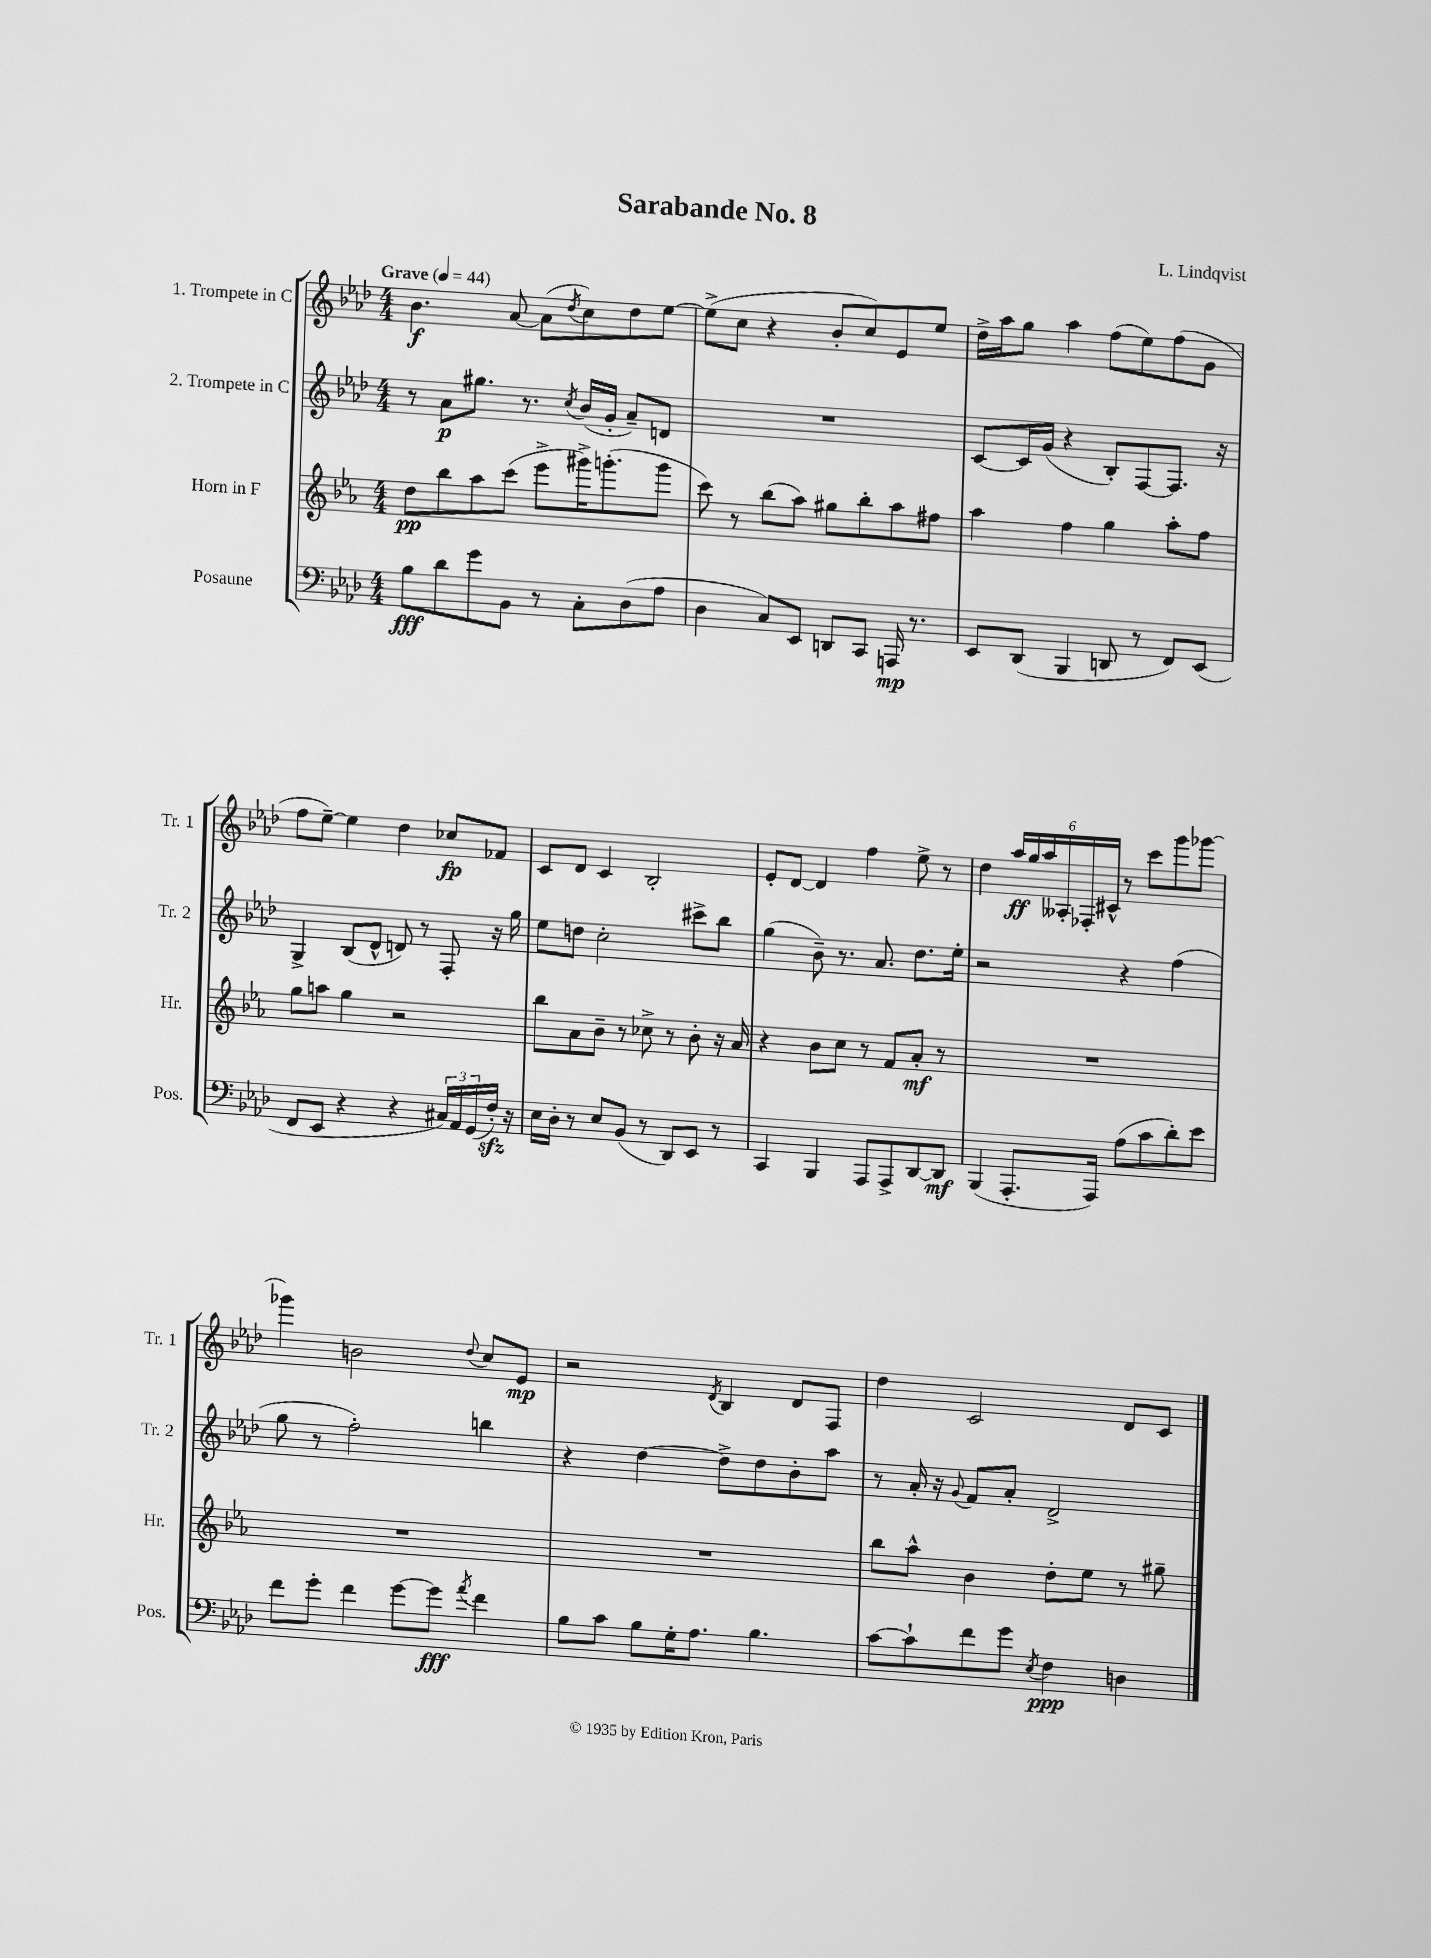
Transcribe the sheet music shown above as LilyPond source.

\header { title = "Sarabande No. 8" composer = "L. Lindqvist" }
<<
\new StaffGroup <<
\new Staff = "s0" \with { instrumentName = "1. Trompete in C" shortInstrumentName = "Tr. 1" } {
    \clef treble \key aes \major \numericTimeSignature \time 4/4 \tempo "Grave" 4 = 44
    bes'4.\f aes'8~ aes'8( \acciaccatura { des''8 } c''8) des''8 ees''8~ |
    ees''8->( c''8 r4 bes'8-. c''8) ees'8 ees''8 |
    des''16-> aes''16 g''8 aes''4 f''8( ees''8) f''8( g'8 |
    f''8 ees''8~--) ees''4 des''4 ces''8\fp fes'8 |
    c'8 des'8 c'4 bes2-. |
    ees'8-. des'8~ des'4 f''4 ees''8-> r8 |
    des''4 \tuplet 6/4 { aes''16\ff g''16 aes''16 aeses16-. fes16-. cis'16-^ } r8 c'''8 g'''8 ges'''8~ |
    ges'''4 b'2 \appoggiatura { des''8 } c''8 ees'8\mp |
    r2 \acciaccatura { des'8 } bes4 des'8 f8 |
    des''4 c'2 des'8 c'8 \bar "|." |
}
\new Staff = "s1" \with { instrumentName = "2. Trompete in C" shortInstrumentName = "Tr. 2" } {
    \clef treble \key aes \major \numericTimeSignature \time 4/4
    r8 aes'8\p gis''8. r8. \acciaccatura { c''8 } bes'16( g'16-. aes'8--) d'8 |
    R1 |
    c'8~ c'16 g'16( r4 bes8-.) f8~ f8. r16 |
    g4-> bes8( des'8-^ d'8) r8 f8-. r16 g''16 |
    ees''8 d''8 c''2-. cis'''8-> bes''8 |
    g''4( bes'8--) r8. aes'8. des''8. ees''16-. |
    r2 r4 f''4( |
    g''8 r8 f''2-.) b''4 |
    r4 des''4~ des''8-> des''8 bes'8-. aes''8 |
    r8 aes'16-. r16 \appoggiatura { g'8 } f'8 aes'8-. des'2-> \bar "|." |
}
\new Staff = "s2" \with { instrumentName = "Horn in F" shortInstrumentName = "Hr." } {
    \clef treble \key ees \major \numericTimeSignature \time 4/4
    d''8\pp bes''8 aes''8 c'''8( ees'''8-> gis'''16->) g'''8.-.( g'''8 |
    c'''8) r8 bes''8( aes''8) gis''8 bes''8-. aes''8 fis''8 |
    aes''4 f''4 g''4 aes''8-. f''8 |
    g''8 a''8 g''4 r2 |
    bes''8 aes'8 bes'8-- r8 ces''8-> r8 bes'8-. r16 aes'16 |
    r4 bes'8 c''8 r8 f'8 aes'8-.\mf r8 |
    R1 |
    R1 |
    R1 |
    bes''8 aes''8-^ bes'4 d''8-. ees''8 r8 gis''8-- \bar "|." |
}
\new Staff = "s3" \with { instrumentName = "Posaune" shortInstrumentName = "Pos." } {
    \clef bass \key aes \major \numericTimeSignature \time 4/4
    bes8\fff des'8 g'8 bes,8 r8 c8-. des8( aes8 |
    des4 c8) ees,8 d,8 c,8 a,,16\mp r8. |
    ees,8 des,8( bes,,4 d,8 r8 f,8) ees,8( |
    f,8 ees,8 r4 r4 \tuplet 3/2 { cis16) aes,16 g,16( } f16-.\sfz) r16 |
    ees16 des16-. r8 ees8 bes,8( r8 des,8) ees,8 r8 |
    c,4 bes,,4 aes,,8 aes,,8-> des,8~ des,8\mf |
    bes,,4( aes,,8.-. aes,,16) aes8( c'8 des'8-.) ees'8 |
    f'8 g'8-. f'4 g'8~ g'8\fff \acciaccatura { aes'8 } f'4 |
    bes8 c'8 bes8 g16-. aes8. bes4. |
    c'8~ c'8-! f'8 g'8 \acciaccatura { ees8 } f4\ppp d4 \bar "|." |
}
>>
>>
\layout { \context { \Score \remove "Bar_number_engraver" } }
